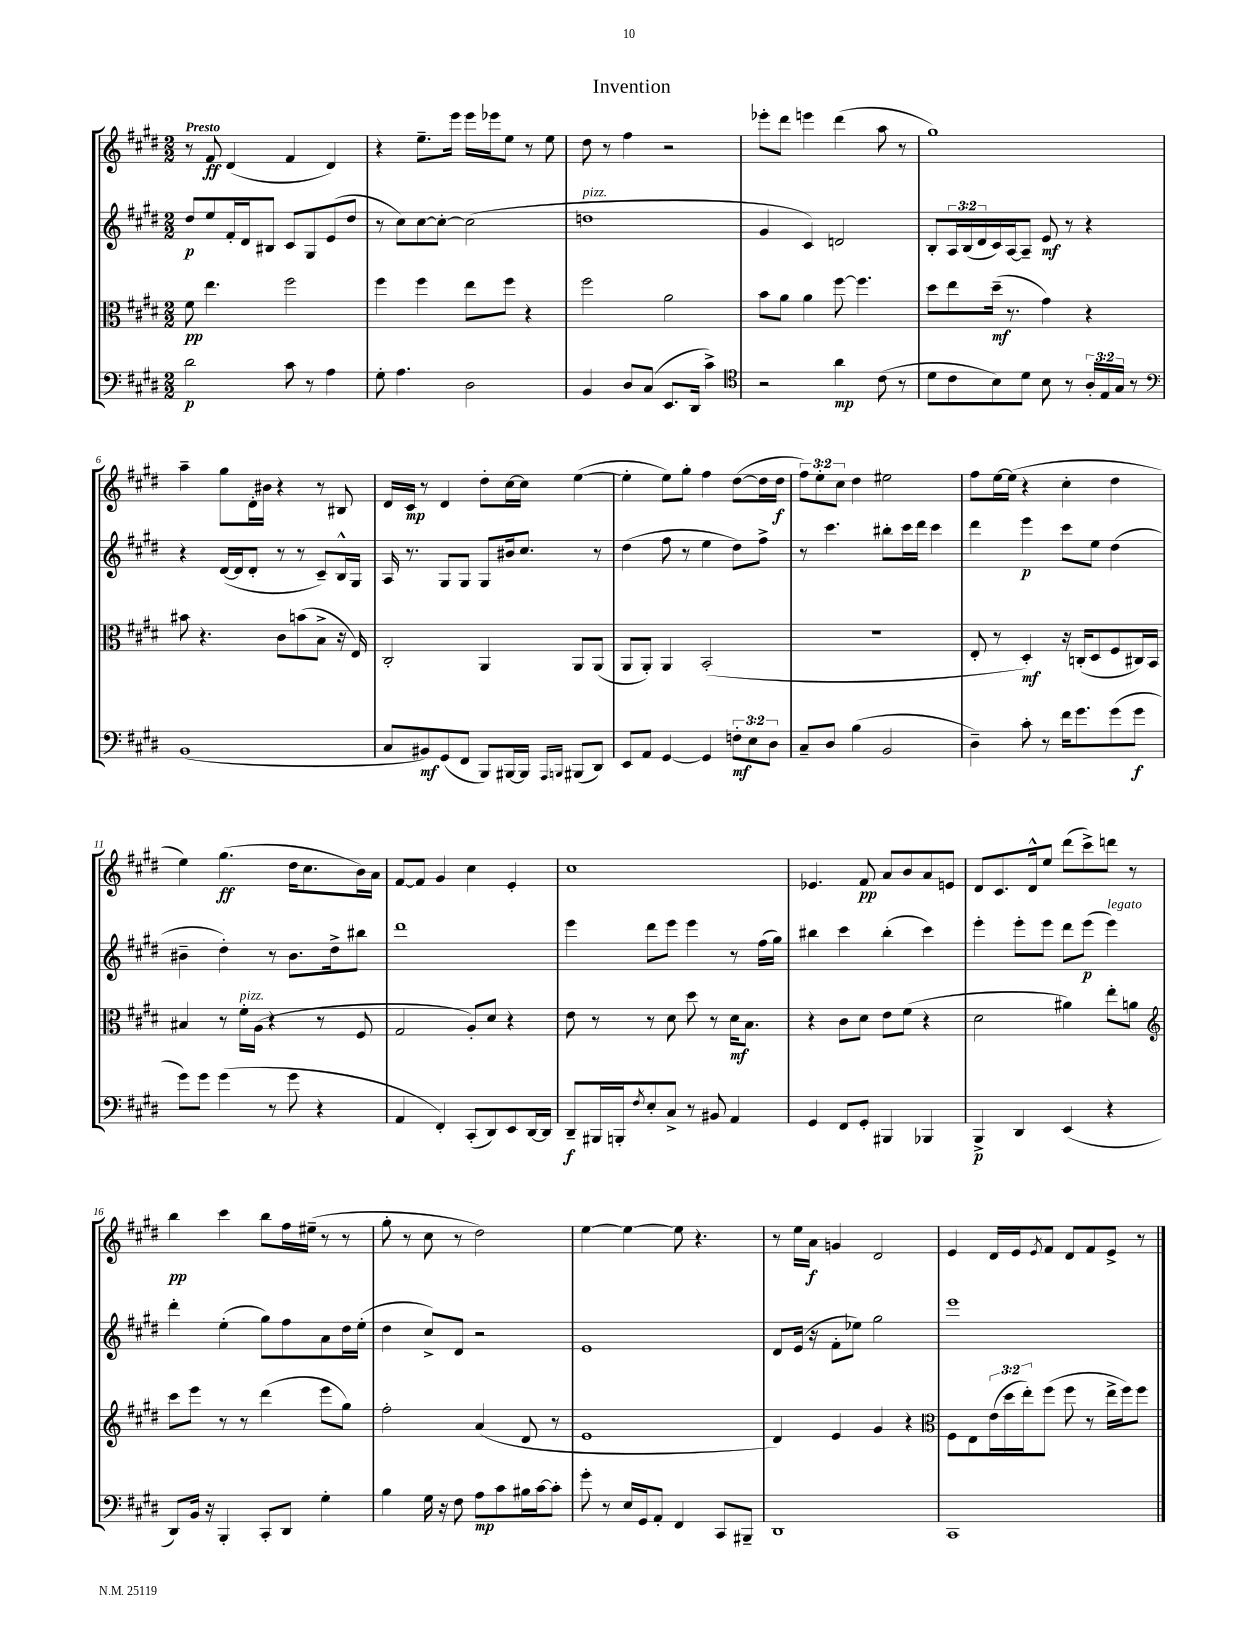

**kern	**kern	**kern	**kern
*staff4	*staff3	*staff2	*staff1
*clefF4	*clefC3	*clefG2	*clefG2
*k[f#c#g#d#]	*k[f#c#g#d#]	*k[f#c#g#d#]	*k[f#c#g#d#]
*M2/2	*M2/2	*M2/2	*M2/2
2d#	8f#	8dd#	8r
.	4.ee	8ee	8f#
.	.	16f#'	(4d#
.	.	16d#	.
.	.	8B#	.
8c#	2ff#	8c#	4f#
8r	.	8G#	.
4A	.	(8e	4d#)
.	.	8dd#	.
=	=	=	=
8G#'	4ff#	8r	4r
4.A	.	8cc#)	.
.	4ff#	[8cc#	8.ee~
.	.	8cc#'_	.
.	.	.	16eee
2D#	8ee	(2cc#]	16eee
.	.	.	16eee-
.	8ff#	.	8ee
.	4r	.	8r
.	.	.	8ee
=	=	=	=
4BB	2ff#	1dd	8dd#
.	.	.	8r
8D#	.	.	4ff#
(8C#	.	.	.
8.EE	2a	.	2r
16DD#	.	.	.
4c#^)	.	.	.
=	=	=	=
*clefC4	*	*	*
2r	8b	4g#	8eee-'
.	8a	.	8ddd#
.	4a	4c#)	4eee
4a	[8ff#	2d	(4ddd#
.	4.ff#]	.	.
(8c#	.	.	8aa
8r	.	.	8r
=	=	=	=
8d#	8dd#	8B'	1gg#)
8c#	8ee	24A	.
.	.	(24B	.
.	.	24d#	.
8B)	(16dd#~	16c#)	.
.	8.r	[16A	.
8d#	.	8A~]	.
8B	4g#)	8e	.
8r	.	8r	.
24A'	4r	4r	.
24E	.	.	.
24G#	.	.	.
8r	.	.	.
=	=	=	=
*clefF4	*	*	*
(1BB	8b#	4r	4aa~
.	4.r	.	.
.	.	([16d#	8gg#
.	.	16d#]	.
.	.	8d#'	16d#'
.	.	.	16b#
.	8c#	8r	4r
.	(8b	8r	.
.	8B^	8c#~)	8r
.	16r	16B^^	8B#
.	16E)	16G#	.
=	=	=	=
8C#	2C#'	16A	16d#
.	.	8.r	16c#
8BB#)	.	.	8r
(8GG#	.	8G#	4d#
8FF#	.	8G#	.
8BBB)	4AA	8G#	8dd#'
[16BBB#	.	16b#	[16cc#
16BBB#]	.	8.cc#	16cc#]
16qqAAA	.	.	.
16qqBBB	.	.	.
(8BBB#	8AA	.	([4ee
8DD#)	(8AA	8r	.
=	=	=	=
8EE	8AA	(4dd#	4ee']
8AA	8AA')	.	.
[4GG#	4AA	8ff#	8ee)
.	.	8r	8gg#'
4GG#]	(2BB'	4ee	4ff#
12F'	.	8dd#)	([8dd#
12E	.	.	.
.	.	8ff#^	16dd#]
12D#	.	.	.
.	.	.	16dd#
=	=	=	=
8C#~	1r	8r	12ff#)
.	.	.	12ee'
8D#	.	4.ccc#	.
.	.	.	12cc#
(4B	.	.	4dd#
2BB	.	8bb#'	2ee#
.	.	16ccc#	.
.	.	16ddd#	.
.	.	4ccc#	.
=	=	=	=
4D#~)	8E'	4ddd#	8ff#
.	8r	.	[16ee
.	.	.	(16ee]
8c#'	4D#')	4eee	4r
8r	.	.	.
16f#	16r	8ccc#	4cc#'
8.g#	(16C'	.	.
.	8D#	8ee	.
(8g#	8F#	(4dd#	4dd#
8g#	16C#)	.	.
.	16BB	.	.
=	=	=	=
8g#)	4B#	4b#~	4ee)
8g#	.	.	.
(4g#	8r	4dd#')	(4.gg#
.	16f#'	.	.
.	(16A	.	.
8r	4r	8r	.
8g#	.	8.b#	16dd#
.	.	.	8.cc#
4r	8r	.	.
.	.	16dd#^	.
.	8F#	8bb#	16b)
.	.	.	16a
=	=	=	=
4AA	2G#	1ddd#	[8f#
.	.	.	8f#]
4FF#')	.	.	4g#
(8CC#'	8A')	.	4cc#
8DD#)	8d#	.	.
8EE	4r	.	4e'
[16DD#	.	.	.
16DD#]	.	.	.
=	=	=	=
8DD#~	8e	4eee	1cc#
16BBB#	8r	.	.
16BBB'	.	.	.
8qF#	.	.	.
8E'	8r	8ddd#	.
8C#^	8d#	8eee	.
8r	8dd#	4eee	.
8BB#	8r	.	.
4AA	16d#	8r	.
.	8.B	.	.
.	.	(16ff#	.
.	.	16gg#)	.
=	=	=	=
4GG#	4r	4bb#	4.e-
8FF#	8c#	4ccc#	.
8GG#'	8d#	.	8f#
4BBB#	8e	(4bb#'	8a
.	(8f#	.	8b
4BBB-	4r	4ccc#)	8a
.	.	.	8e
=	=	=	=
4BBB^	2d#	4eee'	8d#
.	.	.	8.c#
4DD#	.	8eee'	.
.	.	.	16d#^^
.	.	8eee	8ee
(4EE	4a#)	8ddd#	(8ddd#
.	.	(8eee	8ccc#^)
4r	8ee'	4eee)	8ddd
.	8a	.	8r
=	=	=	=
*	*clefG2	*	*
8DD#)	8ccc#	4ddd#'	4bb
16BB	8eee	.	.
16r	.	.	.
4BBB'	8r	(4ee'	4ccc#
.	8r	.	.
8CC#'	(4ddd#	8gg#)	8bb
8DD#	.	8ff#	16ff#
.	.	.	(16ee#~
4G#'	8eee	8a	8r
.	8gg#)	16dd#	8r
.	.	(16ee'	.
=	=	=	=
4B	2ff#'	4dd#	8gg#'
.	.	.	8r
16G#	.	8cc#^)	8cc#
16r	.	.	.
8F#	.	8d#	8r
8A	(4a	2r	2dd#)
8c#	.	.	.
16B#	8d#	.	.
[16c#	.	.	.
8c#']	8r	.	.
=	=	=	=
8g#'	1e	1e	[4ee
8r	.	.	.
16E	.	.	4ee_
16GG#	.	.	.
8AA'	.	.	.
4FF#	.	.	8ee]
.	.	.	4.r
8CC#	.	.	.
8BBB#~	.	.	.
=	=	=	=
1DD#	4d#)	8d#	8r
.	.	(16e	16ee
.	.	16r	16a
.	4e	8f#'	4g
.	.	8ee-)	.
.	4g#	2gg#	2d#
.	4r	.	.
=	=	=	=
*	*clefC3	*	*
1CC#	8F#	1eee	4e
.	8E	.	.
.	(24e	.	16d#
.	24dd#	.	.
.	.	.	16e
.	24ee')	.	.
.	.	.	8qe
.	(8ff#	.	8f#
.	8ff#	.	8d#
.	8r	.	8f#
.	16ee^	.	8e^
.	16ff#)	.	.
.	8ff#	.	8r
==	==	==	==
*-	*-	*-	*-
